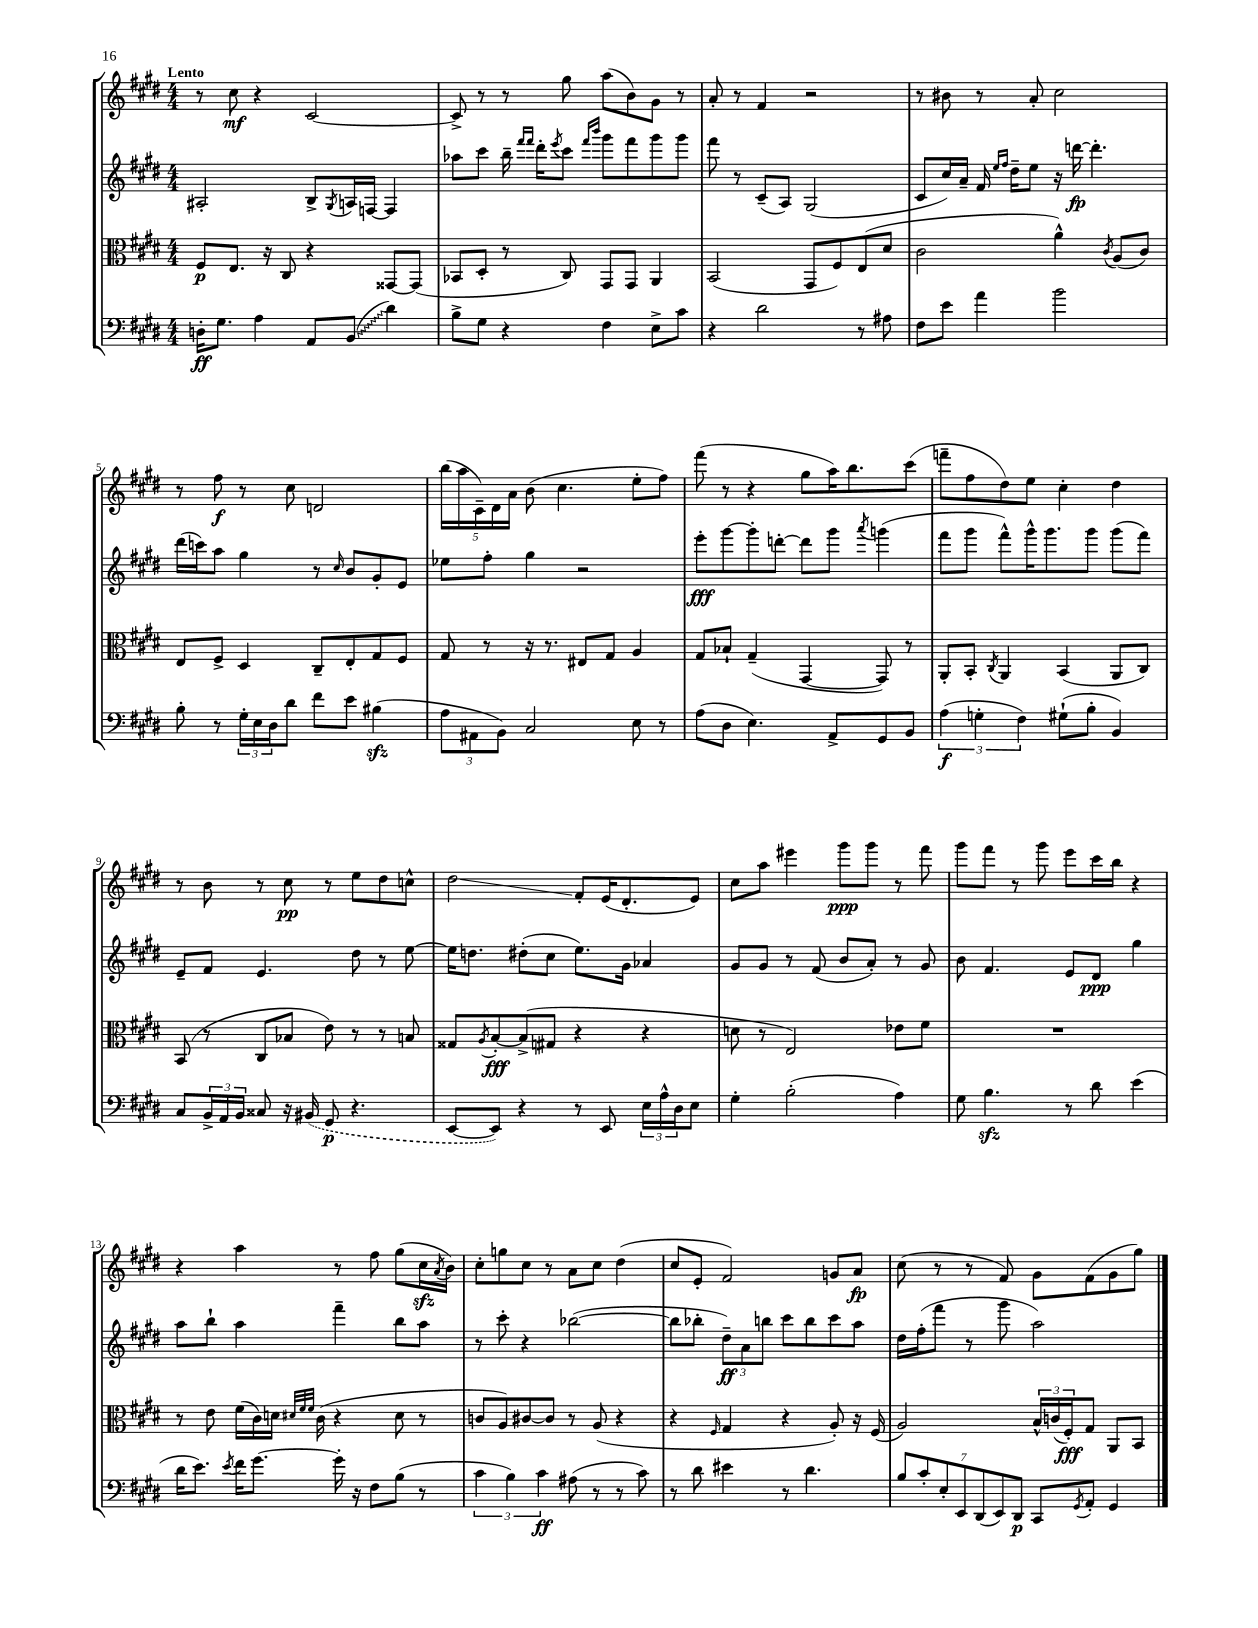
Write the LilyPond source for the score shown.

<<
\new StaffGroup <<
\new Staff = "s0" {
    \clef treble \key e \major \numericTimeSignature \time 4/4 \tempo "Lento"
    r8 cis''8\mf r4 cis'2~ |
    cis'8-> r8 r8 gis''8 a''8( b'8) gis'8 r8 |
    a'8-. r8 fis'4 r2 |
    r8 bis'8 r8 a'8-. cis''2 |
    r8 fis''8\f r8 cis''8 d'2 |
    \tuplet 5/4 { b''16( a''16 cis'16--) dis'16 a'16 } b'8( cis''4. e''8-. fis''8) |
    fis'''8( r8 r4 gis''8 a''16) b''8. cis'''8( |
    f'''8-- fis''8 dis''8) e''8 cis''4-. dis''4 |
    r8 b'8 r8 cis''8\pp r8 e''8 dis''8 c''8-^ |
    dis''2\glissando fis'8-. e'16( dis'8.-. e'8) |
    cis''8 a''8 eis'''4 gis'''8\ppp gis'''8 r8 fis'''8 |
    gis'''8 fis'''8 r8 gis'''8 e'''8 cis'''16 b''16 r4 |
    r4 a''4 r8 fis''8 gis''8( cis''16\sfz \acciaccatura { a'8 } b'16) |
    cis''8-. g''8 cis''8 r8 a'8 cis''8 dis''4( |
    cis''8 e'8-. fis'2) g'8 a'8\fp |
    cis''8( r8 r8 fis'8) gis'8 fis'8( gis'8 gis''8) \bar "|." |
}
\new Staff = "s1" {
    \clef treble \key e \major \numericTimeSignature \time 4/4
    ais2-. b8-> \acciaccatura { gis8 } a16 f16~ f4 |
    aes''8 cis'''8 b''16-- \grace { fis'''16 fis'''16 } dis'''16-. \acciaccatura { e'''8 } cis'''8 \grace { fis'''16 b'''16 } gis'''8 fis'''8 gis'''8 gis'''8 |
    fis'''8 r8 cis'8--( a8) gis2( |
    cis'8 cis''16) a'16-- fis'16 \grace { e''16 fis''16 } dis''16-- e''8 r16 d'''16~\fp d'''4.-. |
    dis'''16( c'''16) a''8 gis''4 r8 \grace { cis''16 } b'8 gis'8-. e'8 |
    ees''8 fis''8-. gis''4 r2 |
    e'''8-.\fff gis'''8~ gis'''8-. d'''8~-. d'''8 gis'''8 \acciaccatura { a'''8 } g'''4( |
    fis'''8 gis'''8 fis'''8-^) gis'''16-^ gis'''8. gis'''8 gis'''8( fis'''8) |
    e'8-- fis'8 e'4. dis''8 r8 e''8~ |
    e''16 d''8. dis''8-.( cis''8 e''8.) gis'16 aes'4 |
    gis'8 gis'8 r8 fis'8( b'8 a'8-.) r8 gis'8 |
    b'8 fis'4. e'8 dis'8\ppp gis''4 |
    a''8 b''8-! a''4 fis'''4-- b''8 a''8 |
    r8 cis'''8-. r4 bes''2~( |
    bes''8 bes''8-. \tuplet 3/2 { dis''8--\ff) a'8 b''8 } cis'''8 b''8 cis'''8 a''8 |
    dis''16 fis''16-.( fis'''8 r8 gis'''8 a''2) \bar "|." |
}
\new Staff = "s2" {
    \clef alto \key e \major \numericTimeSignature \time 4/4
    fis8\p e8. r16 cis8 r4 gisis,8~ gisis,8( |
    bes,8 dis8-. r8 cis8) gis,8 gis,8 a,4 |
    b,2( gis,8 fis8) e8( dis'8 |
    cis'2 a'4-^) \acciaccatura { cis'8 } a8( cis'8) |
    e8 fis8-> dis4 cis8-- e8-. gis8 fis8 |
    gis8 r8 r16 r8. eis8 gis8 a4 |
    gis8 bes8-! gis4--( gis,4~ gis,8) r8 |
    a,8-. b,8-. \acciaccatura { cis8 } a,4 b,4( a,8 cis8) |
    b,8( r8 cis8 bes8 e'8) r8 r8 b8 |
    gisis8 \acciaccatura { a8 } b8~-.\fff b8->( gis8 r4 r4 |
    d'8 r8 e2) ees'8 fis'8 |
    R1 |
    r8 e'8 fis'16( cis'16) d'16 \grace { dis'32 fis'32 fis'32 } cis'16( r4 dis'8 r8 |
    c'8 a8) cis'8~ cis'8 r8 a8( r4 |
    r4 \grace { fis16 } gis4 r4 a8-.) r16 fis16( |
    a2) \tuplet 3/2 { b16-^ c'16( fis16-.\fff) } gis8 a,8 b,8 \bar "|." |
}
\new Staff = "s3" {
    \clef bass \key e \major \numericTimeSignature \time 4/4
    d16-.\ff gis8. a4 a,8 \once \override Glissando.style = #'zigzag b,8\glissando( dis'4) |
    b8-> gis8 r4 fis4 e8-> cis'8 |
    r4 dis'2 r8 ais8 |
    fis8 e'8 a'4 b'2 |
    b8-. r8 \tuplet 3/2 { gis16-. e16 dis16 } dis'8 fis'8 e'8 bis4\sfz( |
    \tuplet 3/2 { a8 ais,8 b,8) } cis2 e8 r8 |
    a8( dis8 e4.) a,8-> gis,8 b,8 |
    \tuplet 3/2 { a4\f( g4-. fis4) } gis8-!( b8-. b,4) |
    cis8 \tuplet 3/2 { b,16-> a,16 b,16 } cisis8 r16 \once \slurDashed bis,16( gis,8\p r4. |
    e,8~ e,8) r4 r8 e,8 \tuplet 3/2 { e16 a16-^ dis16 } e8 |
    gis4-. b2-.( a4) |
    gis8 b4.\sfz r8 dis'8 e'4( |
    dis'16 e'8.) \acciaccatura { e'8 } fis'16 gis'8.~ gis'16-. r16 fis8 b8( r8 |
    \tuplet 3/2 { cis'4 b4) cis'4\ff } ais8( r8 r8 cis'8) |
    r8 dis'8 eis'4 r8 dis'4. |
    \tuplet 7/4 { b8 cis'8-. e8-. e,8 dis,8( e,8) dis,8\p } cis,8 \acciaccatura { gis,8 } a,8-. gis,4 \bar "|." |
}
>>
>>
